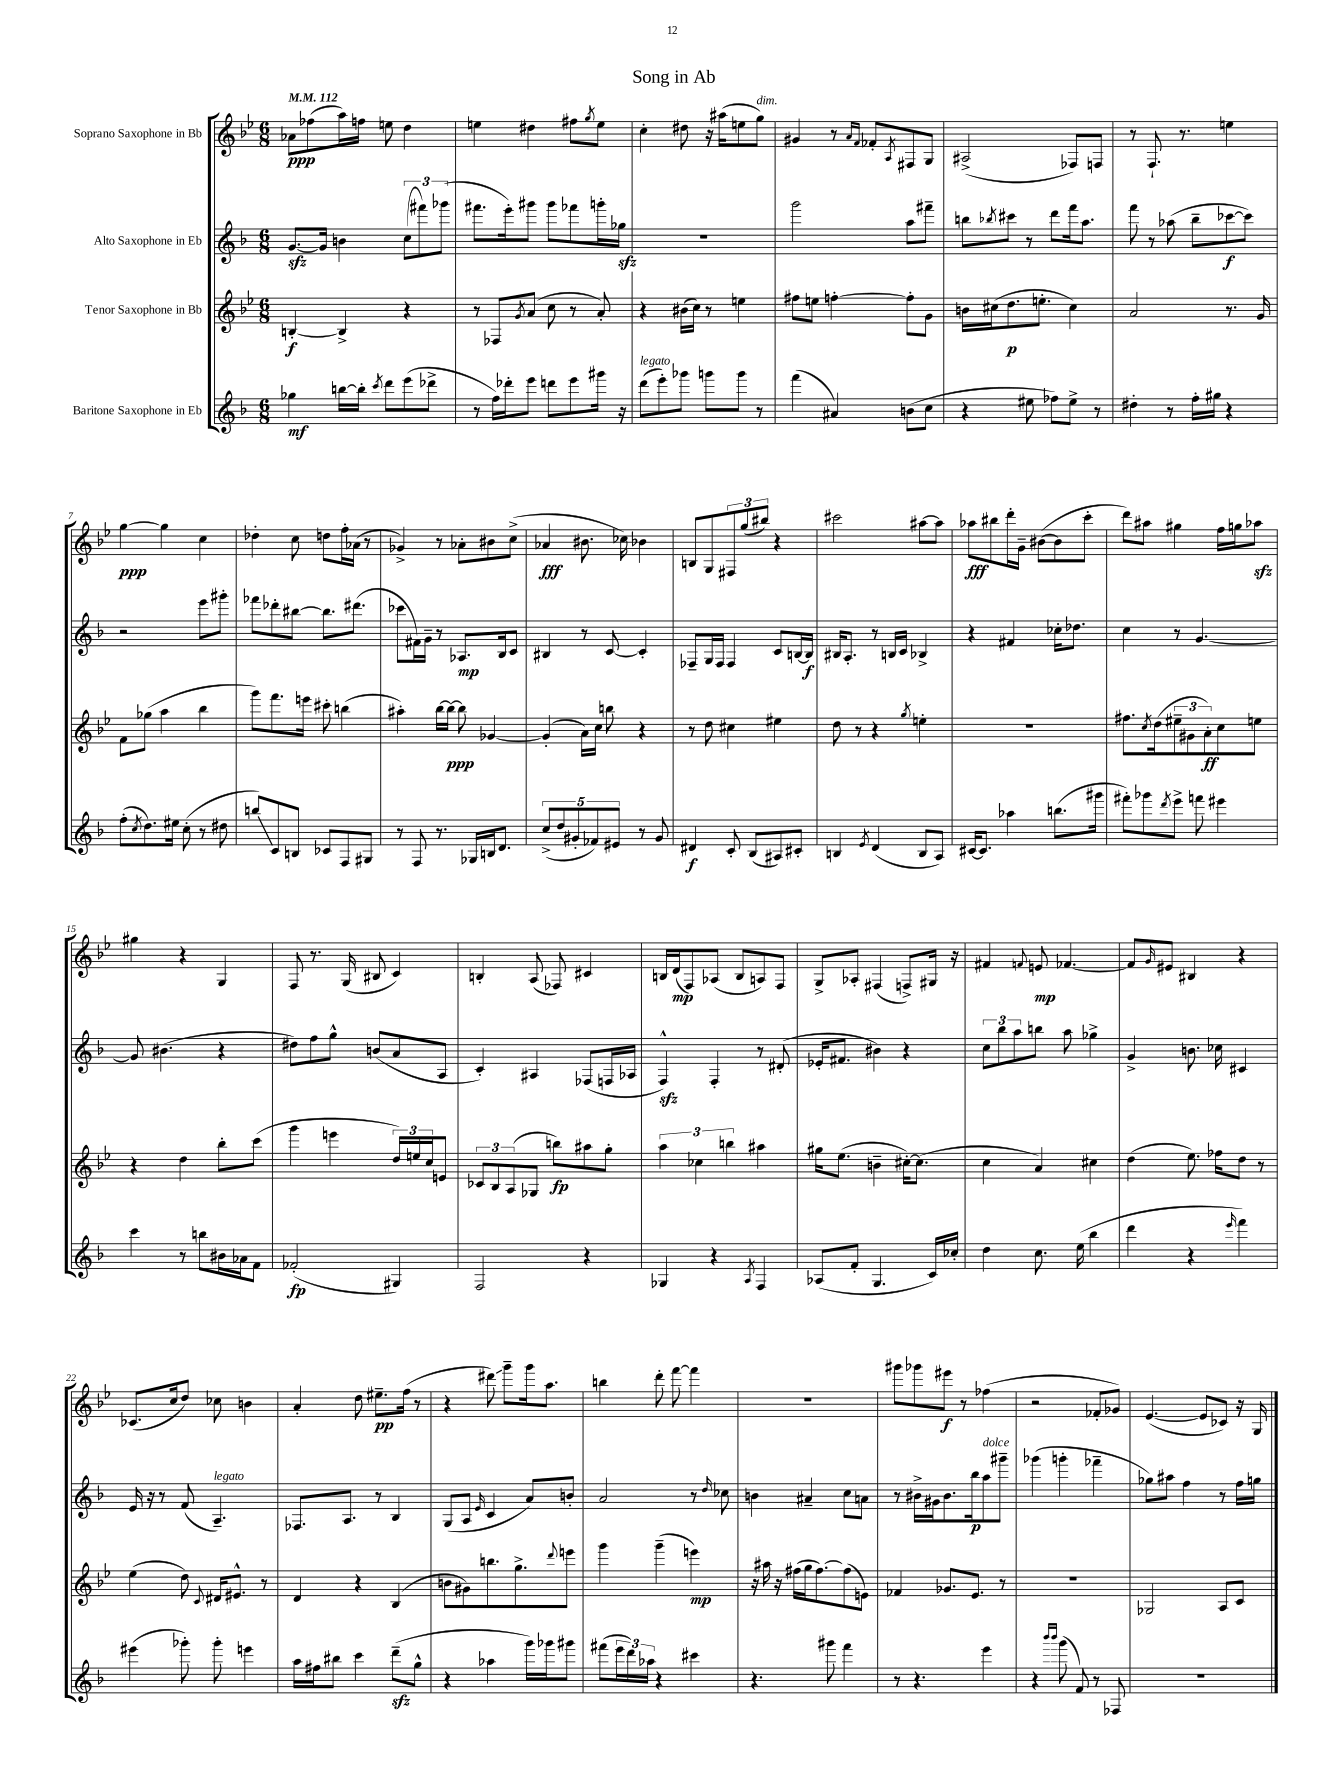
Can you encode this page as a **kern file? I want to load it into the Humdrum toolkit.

**kern	**kern	**kern	**kern
*staff4	*staff3	*staff2	*staff1
*clefG2	*clefG2	*clefG2	*clefG2
*k[b-]	*k[b-e-]	*k[b-]	*k[b-e-]
*M6/8	*M6/8	*M6/8	*M6/8
*MM112	*MM112	*MM112	*MM112
4gg-	[4B'	[8.g	8a-
.	.	.	(8ff-
.	.	16g]	.
[16bb	4B^]	4b	16aa)
16bb']	.	.	16ff
8qccc	.	.	.
8ddd	.	.	8ee
(8eee	4r	(12cc	4dd
.	.	12fff#)	.
8ddd-^	.	.	.
.	.	(12ggg-	.
=	=	=	=
8r	8r	8.fff#	4ee
16ff)	8F-	.	.
16ddd-'	.	16eee')	.
.	8qg	.	.
8eee	(8a	8ggg#	4dd#
8ddd	8cc	8ggg#	.
8eee	8r	8fff-	8ff#
.	.	.	8qgg
16ggg#	8a')	16ggg'	8ee
16r	.	16gg-	.
=	=	=	=
(8ddd	4r	2.r	4cc'
8eee')	.	.	.
8ggg-	(16b#	.	8dd#
.	16cc)	.	.
8ggg	8r	.	16r
.	.	.	(16aa#
8ggg	4ee	.	8ee
8r	.	.	8gg)
=	=	=	=
(4fff	8ff#	2ggg	4g#
.	8ee	.	.
4a#)	[4ff'	.	8r
.	.	.	16qqa
.	.	.	16qqf
.	.	.	8f-'
.	.	.	8qA
(8b	8ff']	8aa	8F#
8cc	8g	8fff#~	8G
=	=	=	=
4r	16b	8bb	(2A#^
.	(16cc#	.	.
.	.	8qbb-	.
.	8.dd	8ccc#	.
8ee#	.	8r	.
.	8.ee'	.	.
8ff-)	.	8ddd	.
8ee#^	4cc#)	16fff	8F-)
.	.	8.aa	.
8r	.	.	8F
=	=	=	=
4dd#'	2a	8fff	8r
.	.	8r	8.F`
8r	.	(8aa-	.
.	.	.	8.r
16ff'	.	8bb-~	.
16gg#	.	.	.
4r	8.r	[8ccc-	4ee
.	.	8ccc-])	.
.	16g	.	.
=	=	=	=
(8ff'	8f	2r	[4gg
8qcc	.	.	.
8.dd)	(8gg-	.	.
.	4aa	.	4gg]
16ee#	.	.	.
(8cc'	.	.	.
8r	4bb-	8eee	4cc
8dd#	.	8ggg#'	.
=	=	=	=
8bb)	8ggg)	8fff-	4dd-'
8c	8.fff	8ddd-'	.
8B	.	[8bb#	8cc
.	16eee	.	.
8c-	8ccc#'	8.bb#]	8dd
8F	(4bb	.	16ff'
.	.	(8.ddd#	(16a-
8G#	.	.	8r
=	=	=	=
8r	4aa#')	8ccc-	4g-^)
8F	.	16f#)	.
.	.	16g~	.
8.r	[16bb-	8r	8r
.	16bb-_	.	.
.	8bb-]	8.A-	8a-'
16G-	.	.	.
16B	[4g-	.	8b#
8.d	.	16B-	.
.	.	8c	(8cc^
=	=	=	=
(10cc^	(4g-']	4B#	4a-
10dd	.	.	.
10g#'	.	.	.
.	16a)	8r	8.b#
10f-)	.	.	.
.	16cc	.	.
.	8bb	[8c	.
10e#	.	.	.
.	.	.	16cc-)
8r	4r	4c']	4b-
8g#	.	.	.
=	=	=	=
4d#	8r	8F-~	8B
.	8dd	16G	8G
.	.	16F-	.
8c'	4cc#	4F-	12F#
.	.	.	(12gg
(8B-	.	.	.
.	.	.	12bb#)
8A#)	4ee#	8c	4r
8c#'	.	[16B	.
.	.	16B]	.
=	=	=	=
4B	8dd	16B#	2ccc#
.	.	8.A'	.
.	8r	.	.
8qe	.	.	.
(4d	4r	8r	.
.	.	16B	.
.	.	16c	.
.	8qgg	.	.
8B	4ee'	4B-^	[8aa#
8A)	.	.	8aa#]
=	=	=	=
[16c#	2.r	4r	8aa-
8.c#]	.	.	.
.	.	.	8bb#
4aa-	.	4f#	16ddd'
.	.	.	16g~
.	.	.	([8b#
(8.bb	.	16cc-'	8b#]
.	.	8.dd-	.
.	.	.	8ccc'
16ggg#	.	.	.
=	=	=	=
8fff#')	8.ff#	4cc	8ddd)
8ggg-	.	.	8aa#
.	8qcc	.	.
.	(16dd	.	.
8qddd	.	.	.
8eee^	12ee#~	8r	4gg#
.	12g#	.	.
8fff	.	[4.g	.
.	12a')	.	.
4eee#	8cc	.	16ff
.	.	.	16gg
.	8ee	.	8aa-
=	=	=	=
4ccc	4r	8g]	4gg#
.	.	(4.b#	.
8r	4dd	.	4r
8bb	.	.	.
16b#	8bb-'	4r	4G
16a-	.	.	.
8f	(8ccc	.	.
=	=	=	=
(2f-'	4ggg	8dd#)	8F
.	.	8ff	8.r
.	4eee	8gg^^	.
.	.	.	(16G
.	.	(8b	8B#
4G#)	24dd)	8a	4c)
.	24ee	.	.
.	24cc	.	.
.	8e	8A	.
=	=	=	=
2F	12c-	4c')	4B'
.	12B-	.	.
.	(12A	.	.
.	8G-	4A#	(8A
.	8bb)	.	8F-)
4r	8aa#	(8F-	4c#
.	8gg'	16F	.
.	.	16A-	.
=	=	=	=
4G-	6aa	4F^^)	16B
.	.	.	(16d
.	.	.	8F)
.	6cc-	.	.
4r	.	4F'	(8A-
.	6bb	.	.
.	.	.	8B
8qA	.	.	.
4F	4aa#	8r	8A)
.	.	(8d#'	8F
=	=	=	=
(8A-	16gg#	16e-'	8G^
.	(8.ee-	8.f#	.
8f'	.	.	8A-'
4.G	4b~	4b#)	(4F#
.	[16cc#')	4r	8F^)
.	(8.cc#]	.	.
16c)	.	.	16G#
16cc-'	.	.	16r
=	=	=	=
4dd	4cc	12cc	4f#
.	.	12bb-	.
.	.	12aa	.
.	.	.	8qqf
8.cc	4a)	8bb	8e
.	.	8aa	[4.f-
(16ee	.	.	.
4bb-	4cc#	4gg-^	.
=	=	=	=
4ddd	(4dd	4g^	8f-]
.	.	.	16qqg
.	.	.	8e#
4r	8.ee-)	8.b	4B#
.	16ff-	16cc-	.
16qqeee	.	.	.
4fff)	8dd	4c#	4r
.	8r	.	.
=	=	=	=
(4eee#	(4ee-	16e	(8.c-
.	.	16r	.
.	.	8r	.
.	.	.	16cc
8ggg-')	8dd)	(8f	8dd)
.	8qqc	.	.
8ggg-'	16d#	4.A~)	8cc-
.	8.e#^^	.	.
4eee	.	.	4b
.	8r	.	.
=	=	=	=
16aa	4d	8.F-	4a'
16ff#	.	.	.
8bb#	.	.	.
.	.	8.A	.
4ccc	4r	.	8dd
.	.	8r	8.ee#~
(8ddd~	(4B-	4B-	.
.	.	.	(16ff
8gg^^	.	.	8r
=	=	=	=
4r	8b	(8G	4r
.	8g#)	8A	.
.	.	16qqe	.
4aa-	8.bb	4c	8ddd#)
.	.	.	8ggg~
.	8.gg^	.	.
16ggg)	.	8a)	16ggg
16ggg-	.	.	8.aa
.	8qqddd	.	.
8ggg#	8eee	8b'	.
=	=	=	=
(8fff#	4ggg	2a	4bb
24eee	.	.	.
24ddd)	.	.	.
24aa-	.	.	.
4r	(4ggg~	.	8ddd'
.	.	.	[8fff
4ccc#	4eee)	8r	4fff]
.	.	16qqdd	.
.	.	8cc-	.
=	=	=	=
4.r	16r	4b	2.r
.	16aa#	.	.
.	16r	.	.
.	(16ff#	.	.
.	16gg	4a#~	.
.	[8.ff#)	.	.
8ggg#	.	.	.
4fff	(8ff#]	8cc	.
.	8e)	8a	.
=	=	=	=
8r	4f-	8r	8ggg#
4.r	.	16b#^	8ggg-
.	.	16g#	.
.	8.g-	8.b#	8eee#
.	.	.	8r
.	8.e-	16bb-	.
4eee	.	8aa	(4ff-
.	8r	8ggg#~	.
=	=	=	=
4r	2.r	(4ggg-	2r
16qqbbb-	.	.	.
16qqbbb-	.	.	.
(8ggg	.	4ggg'	.
8f)	.	.	.
8r	.	4fff-~	8f-'
8F-	.	.	8g-)
=	=	=	=
2.r	2G-	8gg-)	([4.e-
.	.	8aa#	.
.	.	4ff	.
.	.	.	8e-]
.	8A	8r	8c-)
.	8c	16ff	16r
.	.	16gg	16G
==	==	==	==
*-	*-	*-	*-
